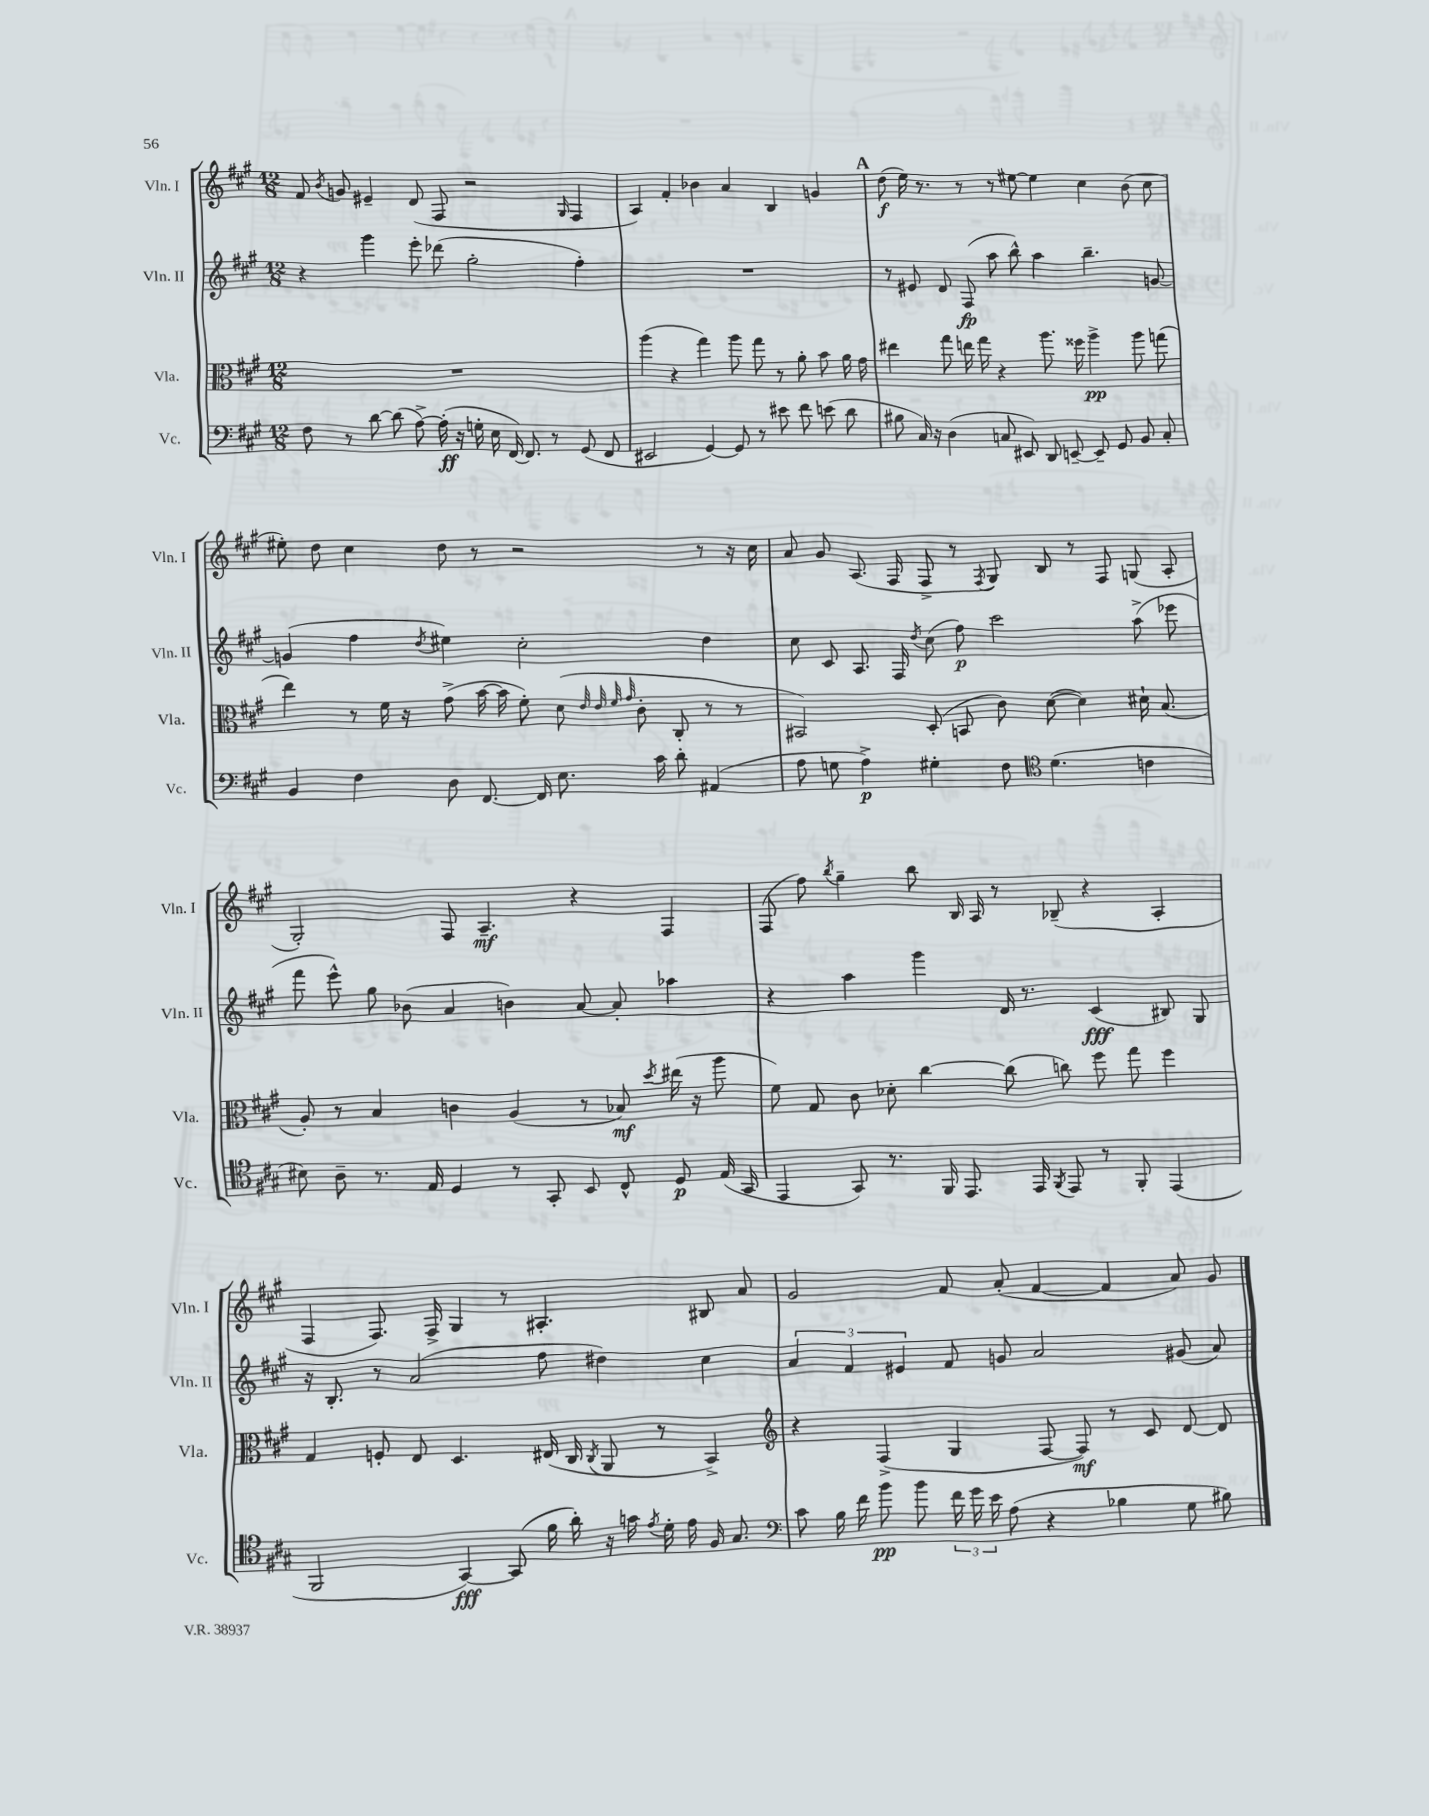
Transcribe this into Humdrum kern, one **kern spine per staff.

**kern	**kern	**kern	**kern
*staff4	*staff3	*staff2	*staff1
*clefF4	*clefC3	*clefG2	*clefG2
*k[f#c#g#]	*k[f#c#g#]	*k[f#c#g#]	*k[f#c#g#]
*M12/8	*M12/8	*M12/8	*M12/8
8F#	1.r	4r	8f#
.	.	.	8qb
8r	.	.	8g
[8d	.	4ggg#	4e#~
(8d]	.	.	.
[8A^)	.	8eee'	(8d
(16A']	.	(8ddd-	8F#
16r	.	.	.
16G'	.	2gg#'	2r
16E	.	.	.
[16FF#)	.	.	.
8.FF#]	.	.	.
8r	.	.	.
.	.	.	16qqG#
(8GG#	.	4ff#')	4F#
8FF#	.	.	.
=	=	=	=
2EE#	(4aa	1.r	4A)
.	4r	.	4f#'
[4GG#)	4gg#)	.	4b-
8GG#]	8aa	.	4a
8r	8gg#	.	.
8e#	8r	.	4B
8f#	8a'	.	.
(8e	8b	.	4g
8d	16a	.	.
.	16g#	.	.
=	=	=	=
8B#	4ee#	8r	(8dd
16C#)	.	8e#	16ee)
16r	.	.	8.r
(4D	8gg#	8d	.
.	16ee	(8F#	8r
.	16gg#	.	.
8C	4r	8aa	8r
8EE#)	.	8bb^^)	[8ee#
8DD	8.aa	4aa	4ee#]
[8EE~	.	.	.
.	16ff##	.	.
8EE~]	4aa^	4.bb~	4cc#
8GG#	.	.	.
8BB	8aa	.	(8b
8C'	(8gg	[8g	8cc#
=	=	=	=
4BB	4ee)	(4g]	8ee#')
.	.	.	8dd
4F#	8r	4ff#	4cc#
.	16f#	.	.
.	16r	.	.
.	.	8qdd	.
8D	(8g#^	4ee#)	8dd
[8.FF#	[16b	.	8r
.	16b]	.	.
.	8f#')	2cc#'	2r
16FF#]	.	.	.
8.E	(8d	.	.
.	32qqe	.	.
.	32qqe	.	.
.	32qqf#	.	.
.	32qqg#	.	.
.	8c#'	.	.
16c#	.	.	.
8d'	8C#'	.	.
(4AA#	8r	4dd	8r
.	8r	.	16r
.	.	.	16cc#
=	=	=	=
8A	2BB#)	8cc#	8a
8G	.	8c#	8g#
4A^)	.	8.A	(8.A
.	.	16F#	16F#
.	.	8qdd	.
4G#'	(8D'	(8cc#	8F#^
.	8BB	8ff#)	8r
.	.	.	8qF#
8F#	8c#)	2ccc#	8G#)
*clefC4	*	*	*
(4.d	([8d	.	8B
.	4d])	.	8r
.	.	.	8F#
4c	16d#`	(8aa^	(8G
.	(8.B	.	.
.	.	8eee-	8A'
=	=	=	=
8B#)	8A')	8fff#	2G#')
8A~	8r	8eee^^)	.
8.r	4B	8gg#	.
.	.	(8b-	.
16E	.	.	.
4D	4c	4a	8F#
.	.	.	4.A~
8r	(4A	4b)	.
8GG#'	.	.	.
8BB	8r	[8a	4r
8C#^^	8B-)	8a']	.
.	8qdd	.	.
8D	(16ee#	4aa-	4F#
.	16r	.	.
(16E	8aa	.	.
16GG#	.	.	.
=	=	=	=
4EE	8f#)	4r	(8F#
.	8G#	.	8ff#)
.	.	.	8qbb
8GG#)	8c#	4aa	4gg#~
8.r	8d-'	.	.
.	[4cc#	4ggg#	8bb
16FF#	.	.	.
8.EE	.	.	16B
.	.	.	16A
.	(8cc#]	16d	8r
16EE	.	8.r	.
8qFF#	.	.	.
8EE	8cc)	.	(8B-~
8r	8ff#	(4c#	4r
8FF#'	8gg#	.	.
(4EE	4ff#	8B#)	4A'
.	.	8G#	.
=	=	=	=
2FF#	4G#	16r	4F#
.	.	8.B'	.
.	8F'	8r	8.F#)
.	8E	(2a	.
.	.	.	16F#^
[4GG#)	4.D	.	4G#
(8GG#]	.	.	8r
16f#	(16E#	8ff#	4.A#'
16a')	16C#	.	.
.	8qC#	.	.
16r	8AA	4dd#)	.
16g	.	.	.
8qe	.	.	.
16d'	8r	.	.
16e	.	.	.
16F#	4BB^)	4cc#	8B#
8.G#	.	.	.
.	.	.	8a
=	=	=	=
*clefF4	*clefG2	*	*
8c#	4r	6a	2g#
16B	.	.	.
.	.	6f#	.
16f#	.	.	.
8b	(4F#^	.	.
.	.	6e#	.
8b	.	.	.
24f#	4G#	8f#	8f#
24g#	.	.	.
24e	.	.	.
(8A	.	8g	(8a'
4r	[8F#	2a	[4f#
.	8F#])	.	.
4B-	8r	.	4f#]
.	8c#	.	.
8G#	[8d	(8g#	8a)
8B#)	8d]	8a)	8g#
==	==	==	==
*-	*-	*-	*-
